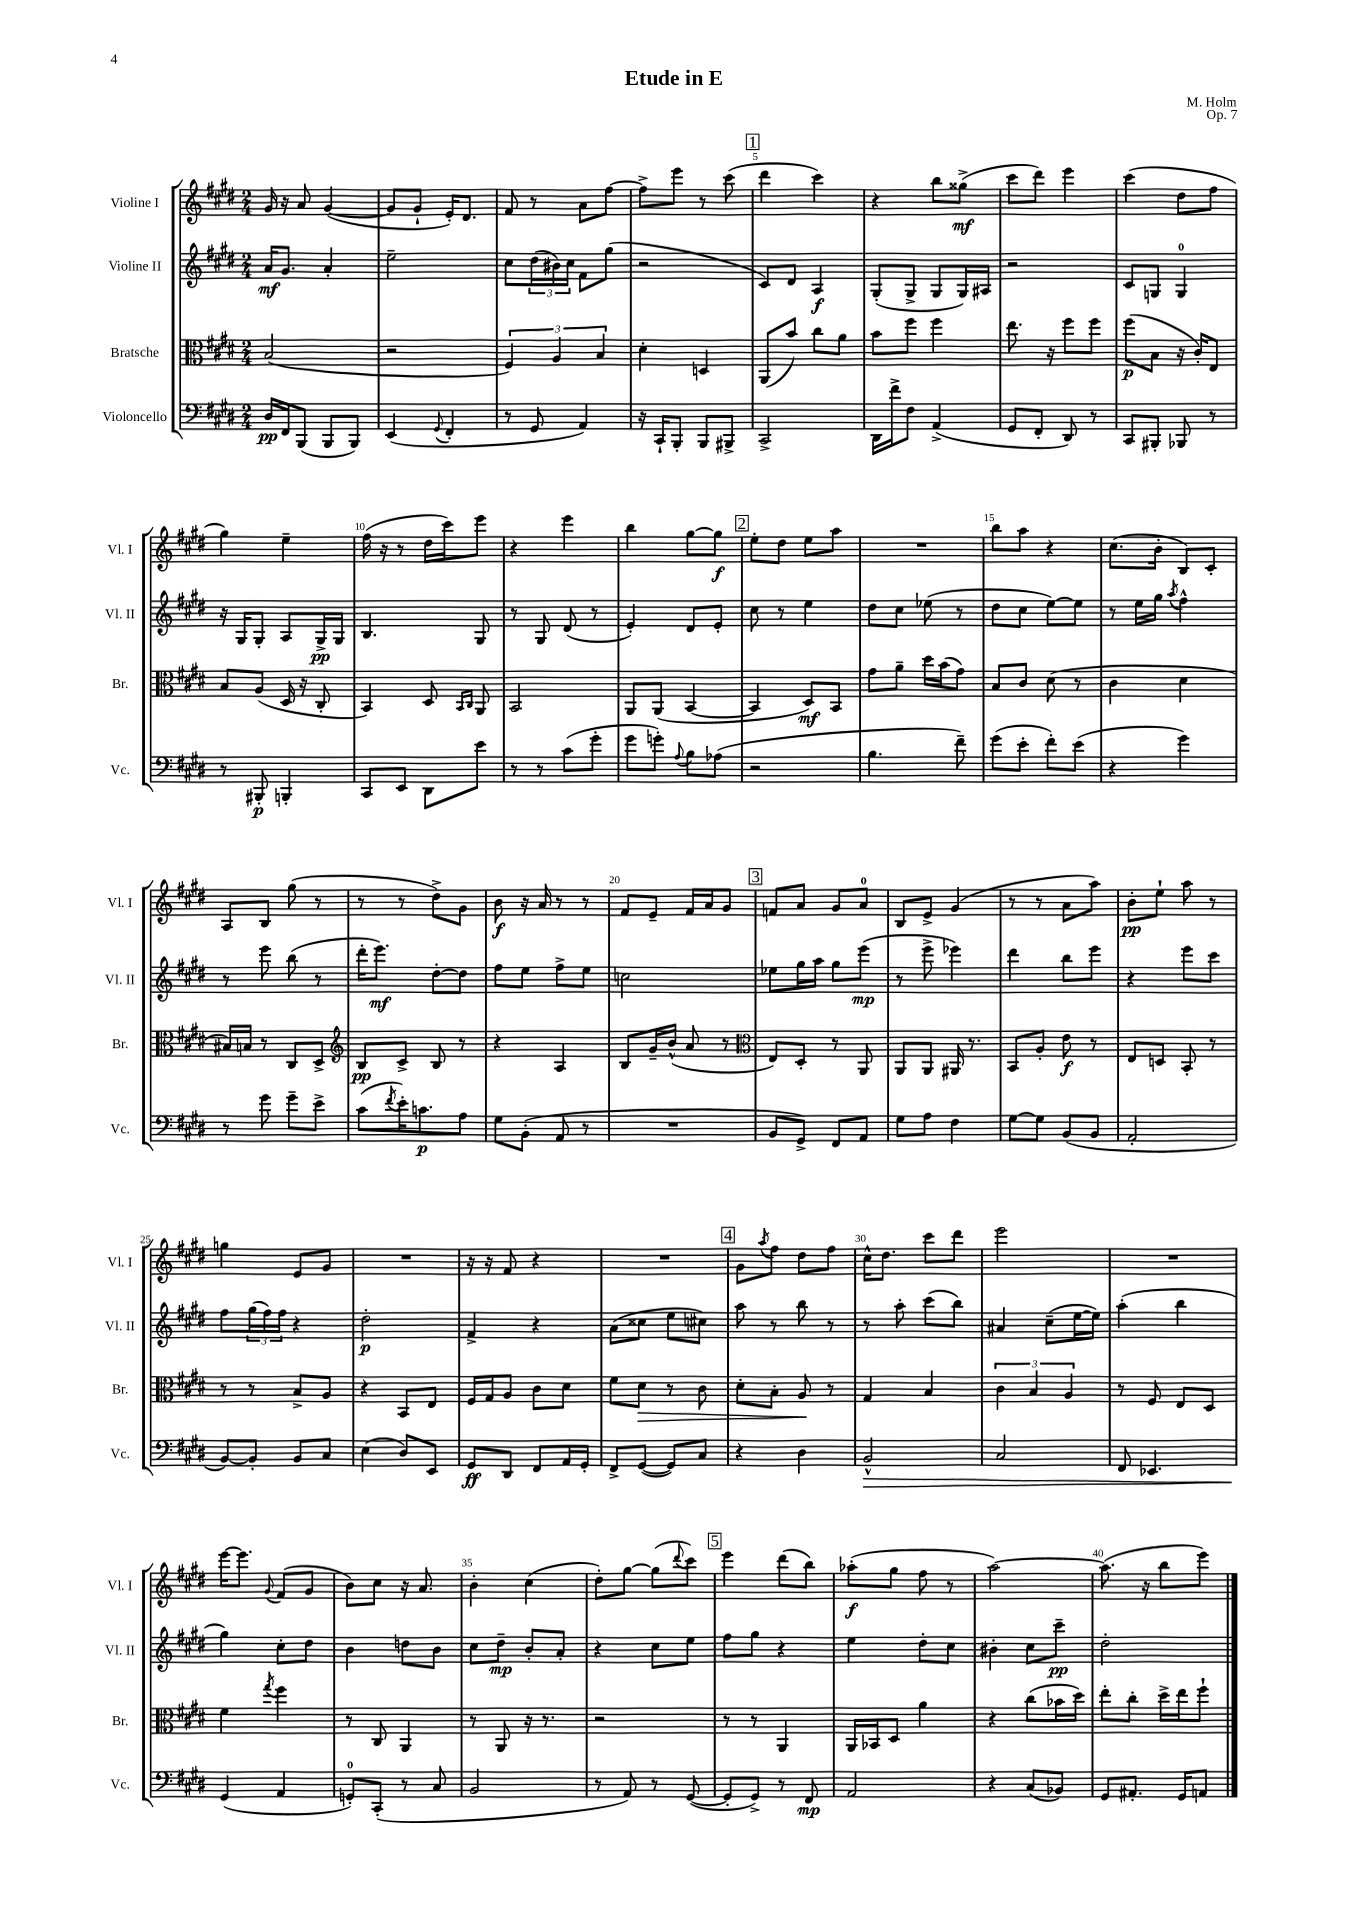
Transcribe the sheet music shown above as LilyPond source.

\header { title = "Etude in E" composer = "M. Holm" opus = "Op. 7" }
<<
\new StaffGroup <<
\new Staff = "s0" \with { instrumentName = "Violine I" shortInstrumentName = "Vl. I" } {
    \clef treble \key e \major \numericTimeSignature \time 2/4
    gis'16 r16 a'8 gis'4~( |
    gis'8 gis'8-! e'16-.) dis'8. |
    fis'8 r8 a'8 fis''8~ |
    fis''8-> e'''8 r8 cis'''8( |
    \mark \markup { \box "1" } dis'''4 cis'''4) |
    r4 b''8 gisis''8->\mf( |
    cis'''8 dis'''8) e'''4 |
    cis'''4( dis''8 fis''8 |
    gis''4) e''4-- |
    fis''16( r16 r8 dis''16 cis'''16) e'''8 |
    r4 e'''4 |
    b''4 gis''8~ gis''8\f |
    \mark \markup { \box "2" } e''8-. dis''8 e''8 a''8 |
    R2 |
    b''8 a''8 r4 |
    cis''8.( b'16-. b8) cis'8-. |
    a8 b8 gis''8( r8 |
    r8 r8 dis''8->) gis'8 |
    b'8\f r16 a'16 r8 r8 |
    fis'8 e'8-- fis'16 a'16 gis'8 |
    \mark \markup { \box "3" } f'8 a'8 gis'8 a'8-0 |
    b8 e'8-> gis'4( |
    r8 r8 a'8 a''8) |
    b'8-.\pp e''8-! a''8 r8 |
    g''4 e'8 gis'8 |
    R2 |
    r16 r16 fis'8 r4 |
    R2 |
    \mark \markup { \box "4" } gis'8 \acciaccatura { a''8 } fis''8 dis''8 fis''8 |
    cis''16-^ dis''8. cis'''8 dis'''8 |
    e'''2 |
    R2 |
    e'''16~ e'''8. \appoggiatura { gis'8 } fis'8( gis'8 |
    b'8) cis''8 r16 a'8. |
    b'4-. cis''4( |
    dis''8-.) gis''8~ gis''8( \appoggiatura { dis'''8 } cis'''8) |
    \mark \markup { \box "5" } e'''4 dis'''8( b''8) |
    aes''8-.\f( gis''8 fis''8 r8 |
    a''2~) |
    a''8.( r16 b''8 e'''8) \bar "|." |
}
\new Staff = "s1" \with { instrumentName = "Violine II" shortInstrumentName = "Vl. II" } {
    \clef treble \key e \major \numericTimeSignature \time 2/4
    a'16\mf gis'8. a'4-. |
    e''2-- |
    cis''8 \tuplet 3/2 { dis''16( bis'16) cis''16 } fis'8 gis''8( |
    r2 |
    \mark \markup { \box "1" } cis'8) dis'8 a4\f |
    gis8-.( gis8-> gis8 gis16) ais16 |
    r2 |
    cis'8 g8 g4-0 |
    r16 gis16 gis8-. a8 gis16->\pp gis16 |
    b4. gis8 |
    r8 gis8 dis'8( r8 |
    e'4-.) dis'8 e'8-. |
    \mark \markup { \box "2" } cis''8 r8 e''4 |
    dis''8 cis''8 ees''8( r8 |
    dis''8 cis''8 e''8~) e''8 |
    r8 e''16 gis''16 \acciaccatura { a''8 } fis''4-^ |
    r8 e'''8 b''8( r8 |
    dis'''16-. e'''8.\mf) dis''8~-. dis''8 |
    fis''8 e''8 fis''8-> e''8 |
    c''2 |
    \mark \markup { \box "3" } ees''8 gis''16 a''16 gis''8 e'''8\mp( |
    r8 e'''8-> ees'''4) |
    dis'''4 b''8 e'''8 |
    r4 e'''8 cis'''8 |
    fis''8 \tuplet 3/2 { gis''16( fis''16) fis''16 } r4 |
    dis''2-.\p |
    fis'4-> r4 |
    a'8( cisis''8 e''8 cis''8) |
    \mark \markup { \box "4" } a''8 r8 b''8 r8 |
    r8 a''8-. cis'''8( b''8) |
    ais'4 cis''8--( e''16~ e''16) |
    a''4-.( b''4 |
    gis''4) cis''8-. dis''8 |
    b'4 d''8 b'8 |
    cis''8 dis''8--\mp b'8-. a'8-. |
    r4 cis''8 e''8 |
    \mark \markup { \box "5" } fis''8 gis''8 r4 |
    e''4 dis''8-. cis''8 |
    bis'4-. cis''8 cis'''8--\pp |
    dis''2-. \bar "|." |
}
\new Staff = "s2" \with { instrumentName = "Bratsche" shortInstrumentName = "Br." } {
    \clef alto \key e \major \numericTimeSignature \time 2/4
    b2( |
    r2 |
    \tuplet 3/2 { fis4) a4 b4 } |
    dis'4-. d4 |
    \mark \markup { \box "1" } a,8( b'8) cis''8 a'8 |
    b'8 fis''8 fis''4 |
    e''8. r16 fis''8 fis''8 |
    fis''8\p( b8 r16 cis'16-.) e8 |
    b8 a8( dis16 r16 cis8-. |
    b,4) dis8 \grace { b,16 cis16 } a,8 |
    b,2 |
    a,8 a,8( b,4~ |
    \mark \markup { \box "2" } b,4 dis8\mf) b,8 |
    gis'8 a'8-- dis''16 b'16( gis'8) |
    b8 cis'8 dis'8( r8 |
    cis'4 dis'4 |
    bis16) b16 r8 cis8 dis8-> |
    \clef treble b8\pp cis'8-> b8 r8 |
    r4 a4 |
    b8 gis'16-- b'16-^( a'8 r8 |
    \mark \markup { \box "3" } \clef alto e8) dis8-. r8 a,8 |
    a,8 a,8 ais,16 r8. |
    b,8 a8-. e'8\f r8 |
    e8 d8 b,8-. r8 |
    r8 r8 b8-> a8 |
    r4 b,8 e8 |
    fis16 gis16 a8 cis'8 dis'8 |
    fis'8 dis'8\> r8 cis'8 |
    \mark \markup { \box "4" } dis'8-. b8-. a8\! r8 |
    gis4 b4 |
    \tuplet 3/2 { cis'4 b4 a4 } |
    r8 fis8 e8 dis8 |
    fis'4 \acciaccatura { gis''8 } fis''4 |
    r8 cis8 a,4 |
    r8 a,8 r16 r8. |
    r2 |
    \mark \markup { \box "5" } r8 r8 a,4 |
    a,16 bes,16 dis8 a'4 |
    r4 cis''8( bes'16 dis''16) |
    e''8-. cis''8-. dis''16-> e''16 fis''8-! \bar "|." |
}
\new Staff = "s3" \with { instrumentName = "Violoncello" shortInstrumentName = "Vc." } {
    \clef bass \key e \major \numericTimeSignature \time 2/4
    dis16\pp fis,16 b,,8( b,,8 b,,8) |
    e,4( \appoggiatura { gis,8 } fis,4-. |
    r8 gis,8 a,4) |
    r16 cis,16-! b,,8-. b,,8 bis,,8-> |
    \mark \markup { \box "1" } cis,2-> |
    dis,16 fis'16-> fis8 a,4->( |
    gis,8 fis,8-. dis,8) r8 |
    cis,8 bis,,8-. bes,,8 r8 |
    r8 bis,,8-.\p b,,4-. |
    cis,8 e,8 dis,8 e'8 |
    r8 r8 cis'8( gis'8-. |
    gis'8 g'8-.) \appoggiatura { a8 } b8 aes8( |
    \mark \markup { \box "2" } r2 |
    b4. fis'8--) |
    gis'8( e'8-. fis'8-.) e'8( |
    r4 gis'4) |
    r8 gis'8 gis'8-- e'8-> |
    cis'8( \acciaccatura { fis'8 } e'16-.) c'8.\p a8 |
    gis8 b,8-.( a,8 r8 |
    R2 |
    \mark \markup { \box "3" } b,8 gis,8->) fis,8 a,8 |
    gis8 a8 fis4 |
    gis8~ gis8 b,8( b,8 |
    a,2-. |
    b,8~) b,8-. b,8 cis8 |
    e4( dis8) e,8 |
    gis,8\ff dis,8 fis,8 a,16 gis,16-. |
    fis,8-> gis,8~( gis,8) cis8 |
    \mark \markup { \box "4" } r4 dis4 |
    b,2-^\> |
    cis2 |
    fis,8 ees,4. |
    gis,4\!( a,4 |
    g,8-0-.) cis,8-.( r8 cis8 |
    b,2 |
    r8 a,8) r8 gis,8~( |
    \mark \markup { \box "5" } gis,8-. gis,8->) r8 fis,8\mp |
    a,2 |
    r4 cis8( bes,8) |
    gis,8 ais,8.-. gis,16 a,8 \bar "|." |
}
>>
>>
\layout { \context { \Score \override BarNumber.break-visibility = ##(#f #t #t) barNumberVisibility = #(every-nth-bar-number-visible 5) } }
